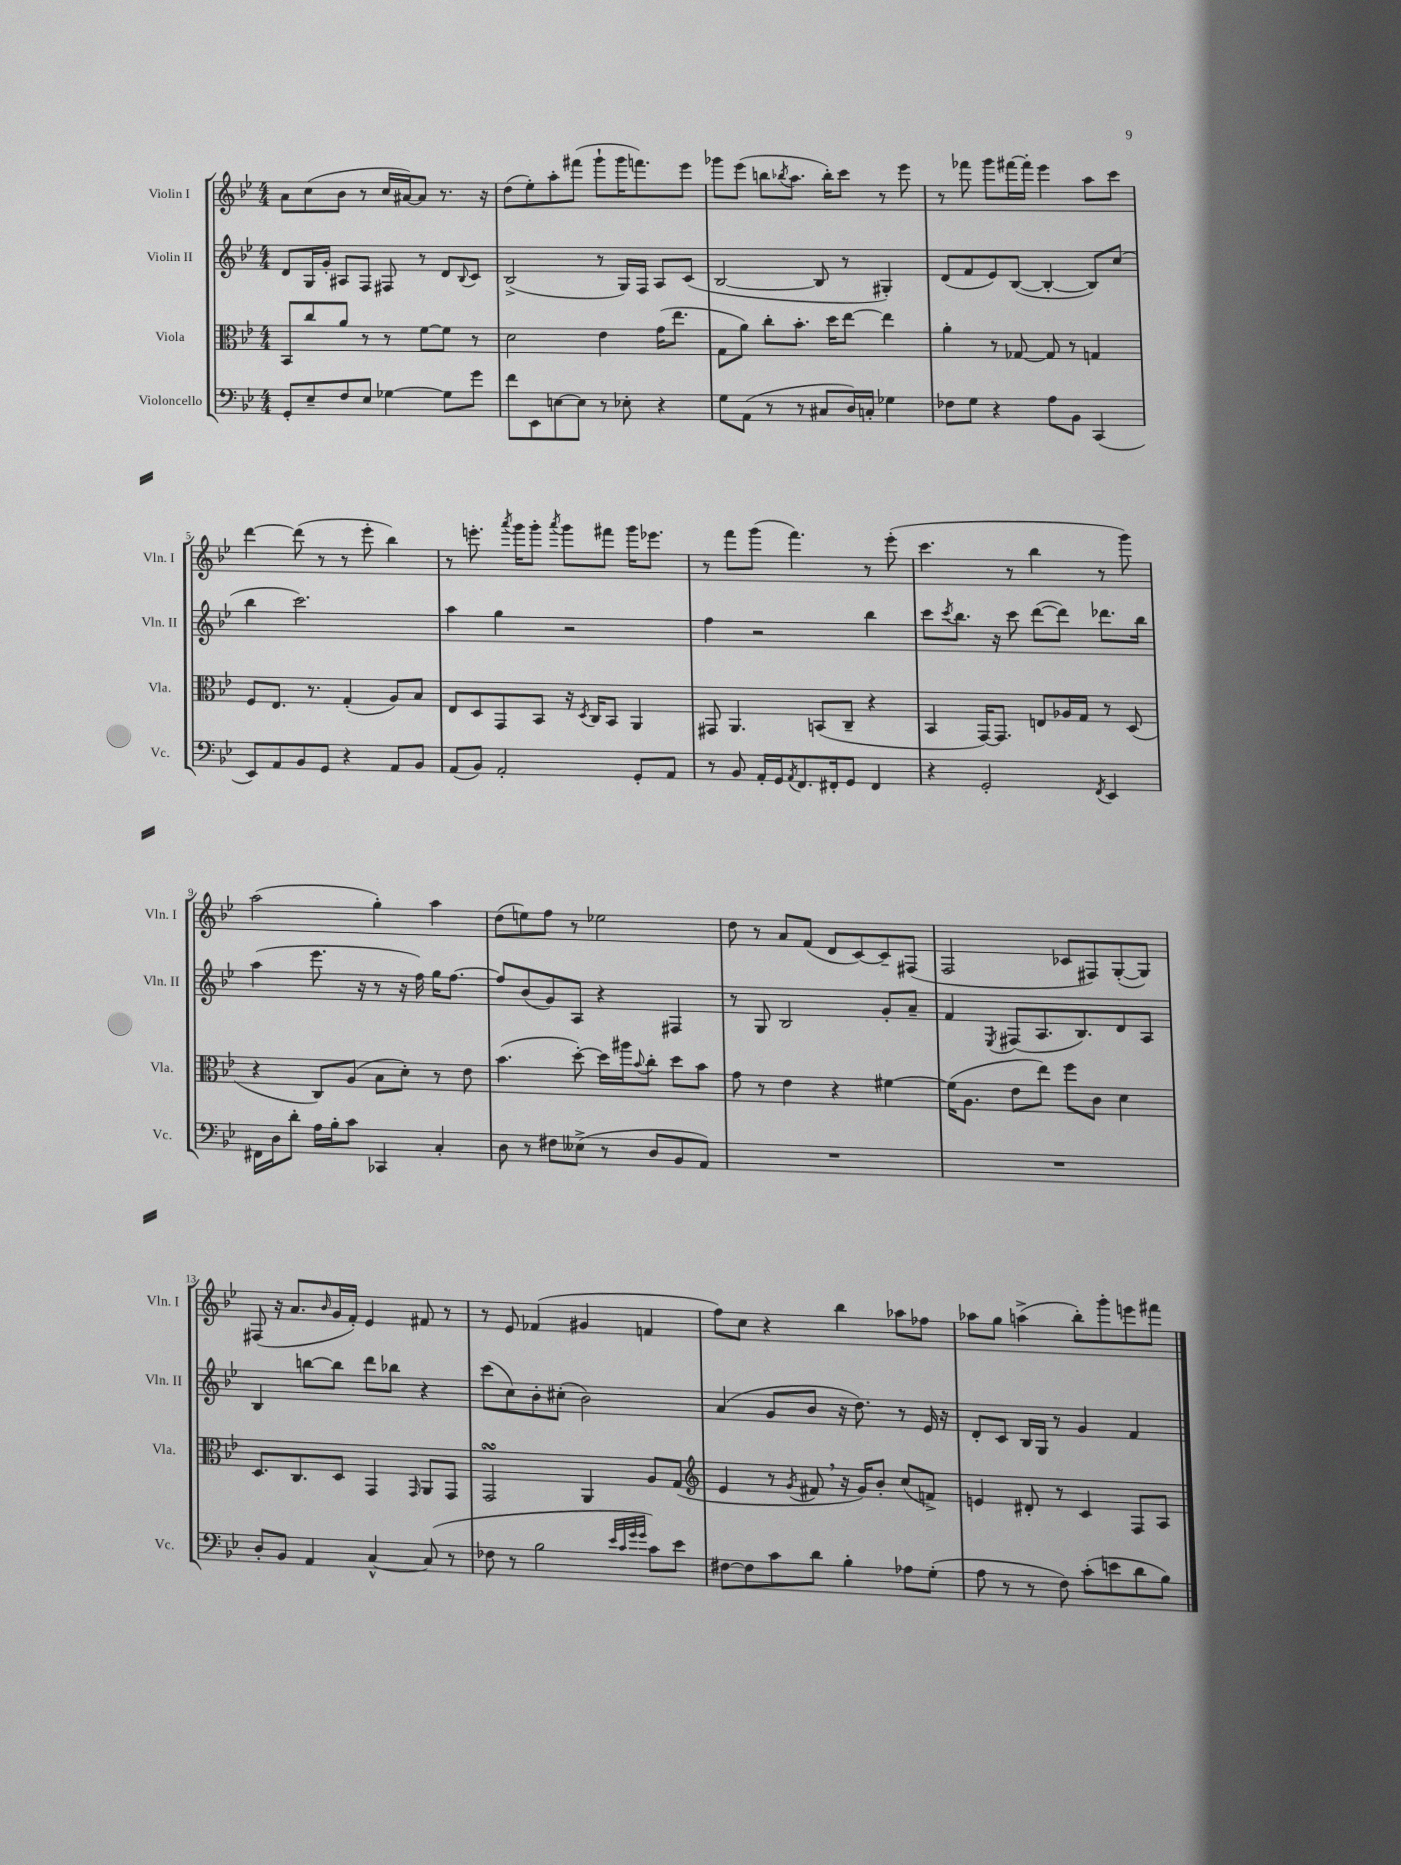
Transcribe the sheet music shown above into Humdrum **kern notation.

**kern	**kern	**kern	**kern
*staff4	*staff3	*staff2	*staff1
*clefF4	*clefC3	*clefG2	*clefG2
*k[b-e-]	*k[b-e-]	*k[b-e-]	*k[b-e-]
*M4/4	*M4/4	*M4/4	*M4/4
8GG'	8BB-	8d	8a
8E-~	8cc	16G	(8cc
.	.	16g'	.
8F	8a	8A#	8b-
8E-	8r	8F	8r
[4G-	8r	8F#	16cc
.	.	.	[16a#)
.	[8f	8r	8a#]
8G-]	8f]	8d	8.r
.	.	8qqB-	.
8g	8r	8c	.
.	.	.	16r
=	=	=	=
8f	2d	(2B-^	(8dd
8EE-	.	.	8ee-')
[8E	.	.	8aa'
8E]	.	.	(8fff#
8r	4e-	8r	8ggg`
8E-'	.	16G)	16ggg
.	.	16F	8.fff)
4r	(16g	8A	.
.	8.ee-	.	.
.	.	(8c	8eee-
=	=	=	=
8G	8G	[2B-	8ggg-
(8AA	8a)	.	(8eee-
8r	8cc'	.	8bb
.	.	.	8qbb-
8r	8.b-'	.	8.aa
8C#	.	8B-]	.
.	16dd	.	16bb-')
16D)	[8ee-	8r	8ccc
16C'	.	.	.
4G-	4ee-]	4G#')	8r
.	.	.	8eee-
=	=	=	=
8F-	4a'	(8d	8r
8G	.	8f	8fff-
4r	8r	8e-)	8ggg
.	[8G-	([8B-	[16fff#
.	.	.	16fff#']
8A	8G-]	4B-'_	4eee-
8BB-	8r	.	.
(4CC	4G	8B-])	8aa
.	.	(8cc	8ccc
=	=	=	=
8EE-)	8F	4bb-	[4ddd
8AA	8.E-	.	.
8BB-	.	2.ccc)	(8ddd]
.	8.r	.	.
8GG	.	.	8r
4r	(4G'	.	8r
.	.	.	8eee-'
8AA	8A)	.	4bb-)
8BB-	8B-	.	.
=	=	=	=
(8AA	8E-	4aa	8r
8BB-)	8D	.	8.eee'
2AA'	8GG	4gg	.
.	.	.	8qaaa
.	.	.	16ggg
.	8BB-	.	8ggg'
.	.	.	8qaaa
.	16r	2r	8ggg
.	8qD	.	.
.	16C	.	.
.	8BB-	.	8fff#
8GG'	4AA	.	16ggg
.	.	.	8.eee-
8AA	.	.	.
=	=	=	=
8r	8GG#	4ff	8r
8BB-	4.AA	.	8fff
16AA'	.	2r	(8ggg
16GG	.	.	.
8qAA	.	.	.
8.FF	.	.	4.fff)
.	(8BB	.	.
16FF#'	.	.	.
8GG	8C~	.	.
4FF#	4r	4bb-	8r
.	.	.	(8eee-'
=	=	=	=
4r	4BB-	8ccc	4.ccc
.	.	8qccc	.
.	.	8.bb-	.
2GG'	[16GG)	.	.
.	8.GG]	16r	.
.	.	8ccc	8r
.	8E	([8ddd	4bb-
.	16A-	8ddd])	.
.	16G	.	.
8qFF	.	.	.
4EE-	8r	8.ddd-	8r
.	(8D	.	8ggg)
.	.	16bb-	.
=	=	=	=
16FF#	4r	(4aa	(2aa
16D	.	.	.
8d'	.	.	.
16A	8C)	8.eee-	.
16B-'	.	.	.
8c	(8A	.	.
.	.	16r	.
4CC-	8B-	8r	4gg')
.	8d')	16r	.
.	.	16ff)	.
4C'	8r	16gg	4aa
.	.	[8.ff	.
.	8e-	.	.
=	=	=	=
8D	(4.b-	8ff]	(8dd
8r	.	(8b-	8ee)
8F#	.	8g)	8ff
(8E--^	[8dd')	8A	8r
8r	16dd]	4r	2ee-
.	16aa#	.	.
.	8qqb-	.	.
8D	8cc'	.	.
8BB-	8dd	4F#	.
8AA)	8b-	.	.
=	=	=	=
1r	8g	8r	8dd
.	8r	8G	8r
.	4e-	2B-	8a
.	.	.	(8f
.	4r	.	8d
.	.	.	[8c)
.	[4f#	8g'	8c~]
.	.	8a~	(8F#
=	=	=	=
1r	(16f#]	4f	2F
.	8.A	.	.
.	.	8qE-	.
.	8e-	(8F#	.
.	8ee-)	8.A	.
.	8ff	.	8c-
.	.	8.B-)	.
.	8c	.	8F#)
.	4d	8d	([8G'
.	.	8A	8G])
=	=	=	=
8D'	8.D	4B-	(8F#
8BB-	.	.	16r
.	8.C	.	8.a
4AA	.	[8bb	.
.	.	.	16qqb-
.	8D	8bb]	16g
.	.	.	16f')
[4C^^	4GG	8ddd	4e-
.	.	8bb-	.
.	16qqGG	.	.
(8C]	8AA	4r	8f#
8r	8GG	.	8r
=	=	=	=
8F-	2GG	(8ccc	8r
8r	.	8cc)	8e-
2B-	.	8b-'	(4f-
.	.	(8cc#'	.
.	4AA	2b-)	4g#
32qqe-	.	.	.
32qqc	.	.	.
32qqg	.	.	.
32qqg	.	.	.
8c)	8A	.	4f
8e-	(8G	.	.
=	=	=	=
*	*clefG2	*	*
[8F#	4e-	(4a	8ff)
8F#]	.	.	8cc
8c	8r	8g	4r
.	8qg	.	.
8d	8f#	8b-	.
4B-'	16r	16r	4bb-
.	16g)	8.dd)	.
.	8b-'	.	.
8A-	(8cc	8r	8aa-
(8G'	8f^)	16e-	8ff-
.	.	16r	.
=	=	=	=
8A	4e	8d'	8aa-
8r	.	8c	8gg
8r	8d#'	16B-	(4aa^
.	.	16G	.
8F)	8r	8r	.
(8c'	4c	4g	8bb-')
8e	.	.	8ggg'
8d	8F	4f	8eee
8B-)	8A	.	8fff#
==	==	==	==
*-	*-	*-	*-
